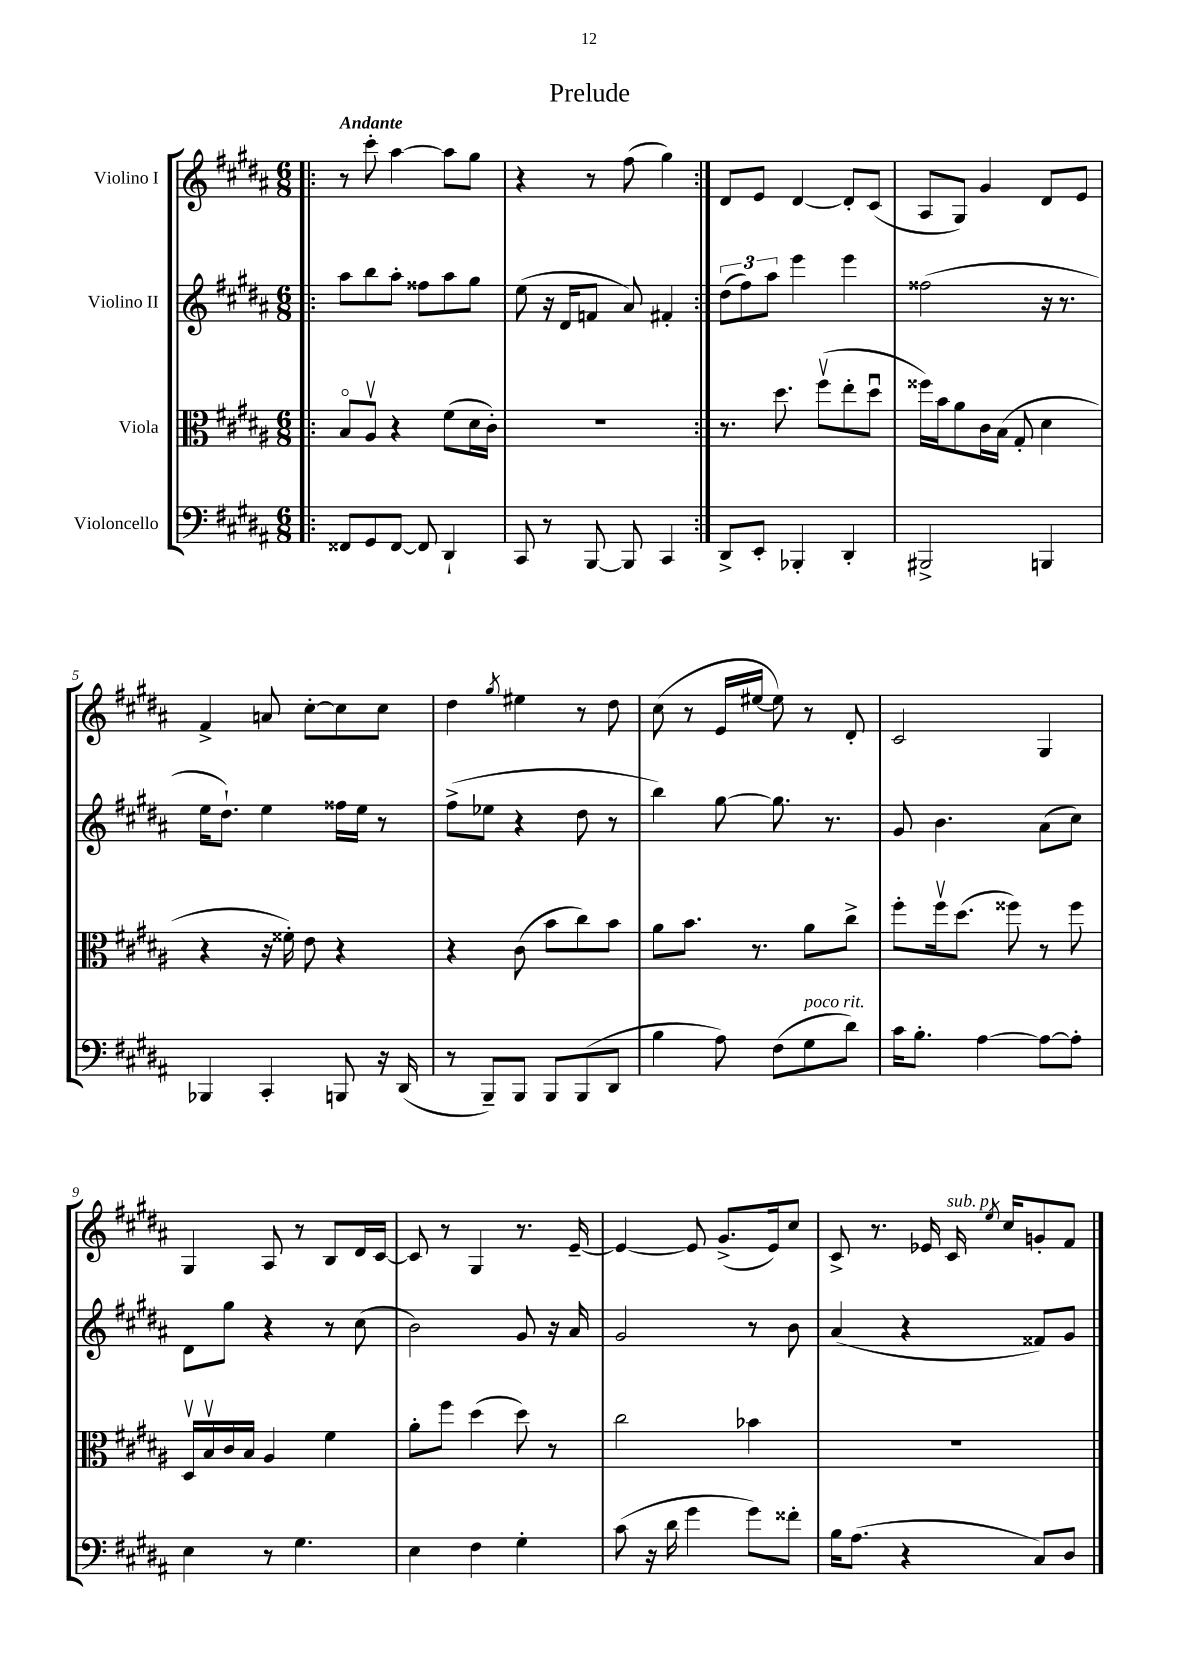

**kern	**kern	**kern	**kern
*part4	*part3	*part2	*part1
*staff4	*staff3	*staff2	*staff1
*I"Violoncello	*I"Viola	*I"Violino II	*I"Violino I
*clefF4	*clefC3	*clefG2	*clefG2
*k[f#c#g#d#a#]	*k[f#c#g#d#a#]	*k[f#c#g#d#a#]	*k[f#c#g#d#a#]
*M6/8	*M6/8	*M6/8	*M6/8
=1!|:	=1!|:	=1!|:	=1!|:
!	!	!	!LO:TX:a:B:t=Andante
8FF##X/L	8B/L	8aa#\L	8r
8GG#/	8A#v/J	8bb\	8ccc#'\
[8FF##/J	4r	8aa#'\J	[4aa#\
8FF##/]	.	8ff##X\L	.
4DD#`/	(8f#\L	8aa#\	8aa#\L]
.	16d#\L	8gg#\J	8gg#\J
.	16c#'\JJ)	.	.
=2	=2	=2	=2
8CC#/	2.r	(8ee\	4r
8r	.	16r	.
.	.	16d#/KL	.
[8BBB/	.	8fn/J	8r
8BBB/]	.	8a#/)	(8ff#\
4CC#/	.	4f#X'/	4gg#\)
=3:|!	=3:|!	=3:|!	=3:|!
8DD#^/L	8.r	(12dd#\L	8d#/L
.	.	12ff#\)	.
8EE'/J	.	.	8e/J
.	.	12aa#\J	.
.	8.dd#\	.	.
4BBB-X'/	.	4eee\	[4d#/
.	(8ff#v\L	.	.
4DD#'/	8ee'\	4eee\	8d#'/L]
.	8dd#u\J	.	(8c#/J
=4	=4	=4	=4
2BBB#X^/	16ff##X\LL)	(2ff##X\	8A#/L
.	16b\J	.	.
.	8a#\	.	8G#/J)
.	16c#\L	.	4g#/
.	(16B\JJ	.	.
.	8G#'/	.	.
4BBBn/	4d#\	16r	8d#/L
.	.	8.r	.
.	.	.	8e/J
!!LO:LB:g=z
=5	=5	=5	=5
4BBB-X/	4r	16ee\KL	4f#^/
.	.	8.dd#`\J)	.
4CC#'/	16r	4ee\	8an/
.	16f##X'\)	.	.
.	8e\	.	[8cc#'\L
8BBBn/	4r	16ff##X\LL	8cc#\]
.	.	16ee\JJ	.
16r	.	8r	8cc#\J
(16DD#/	.	.	.
=6	=6	=6	=6
8r	4r	(8ff#^\L	4dd#\
8BBB~/L)	.	8ee-X\J	.
.	.	.	8qgg#/
8BBB/J	(8c#\	4r	4ee#X\
8BBB/L	8b\L	.	.
(8BBB/	8cc#\)	8dd#\	8r
8DD#/J	8b\J	8r	8dd#\
=7	=7	=7	=7
4B\	8a#\L	4bb\)	(8cc#\
.	8.b\J	.	8r
8A#\)	.	[8gg#\	16e/LL
.	8.r	.	[16ee#X/JJ
(8F#\L	.	8.gg#\]	8ee#\])
!LO:TX:a:i:t=poco rit.	!	!	!
8G#\	8a#\L	.	8r
.	.	8.r	.
8d#\J)	8cc#^\J	.	8d#'/
=8	=8	=8	=8
16c#\KL	8ff#'\L	8g#/	2c#/
8.B'\J	.	.	.
.	16ff#v\k	4.b\	.
.	(8.dd#\J	.	.
[4A#\	.	.	.
.	8ff##X\)	.	.
8A#\L_	8r	(8a#\L	4G#/
8A#'\J]	8ff##\	8cc#\J)	.
!!LO:LB:g=z
=9	=9	=9	=9
4E\	16D#v/LL	8d#\L	4G#/
.	16Bv/	.	.
.	16c#/	8gg#\J	.
.	16B/JJ	.	.
8r	4A#/	4r	8A#/
4.G#\	.	.	8r
.	4f#\	8r	8B/L
.	.	(8cc#\	16d#/L
.	.	.	[16c#/JJ
=10	=10	=10	=10
4E\	8a#'\L	2b\)	8c#/]
.	8ff#\J	.	8r
4F#\	(4dd#\	.	4G#/
4G#'\	8dd#\)	8g#/	8.r
.	8r	16r	.
.	.	16a#/	[16e~/
=11	=11	=11	=11
(8c#\	2cc#\	2g#/	4e/_
16r	.	.	.
16d#\	.	.	.
4g#\	.	.	8e/]
.	.	.	(8.g#^/L
8g#\L)	4b-X\	8r	.
.	.	.	16e/k)
8f##X'\J	.	8b\	8cc#/J
=12	=12	=12	=12
16B\KL	2.r	(4a#/	8c#^/
(8.A#\J	.	.	.
.	.	.	8.r
4r	.	4r	.
.	.	.	16e-X/
!	!	!	!LO:TX:a:i:t=sub. p
.	.	.	16c#/
.	.	.	8qee/
.	.	.	16cc#/KL
8C#/L)	.	8f##X/L)	8gn'/
8D#/J	.	8g#/J	8f#/J
==	==	==	==
*-	*-	*-	*-
